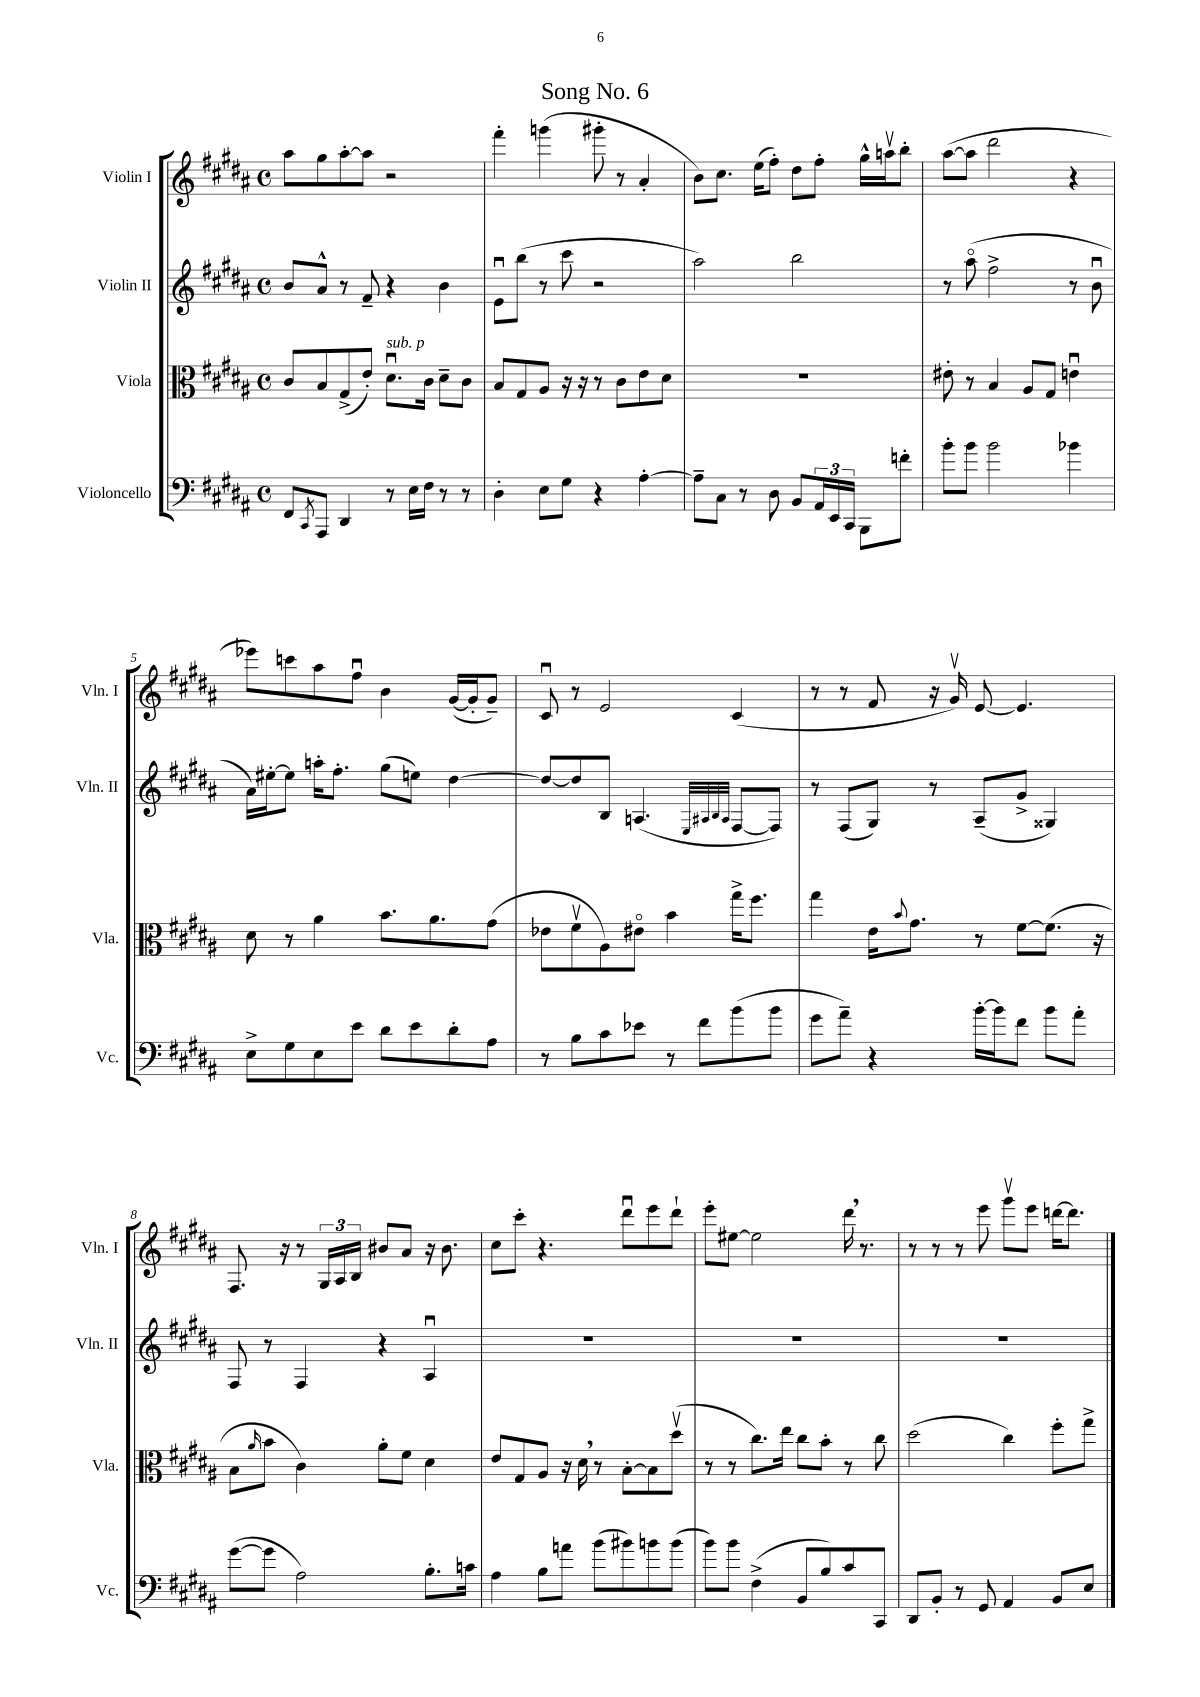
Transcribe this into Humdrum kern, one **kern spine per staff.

**kern	**kern	**kern	**kern
*staff4	*staff3	*staff2	*staff1
*clefF4	*clefC3	*clefG2	*clefG2
*k[f#c#g#d#a#]	*k[f#c#g#d#a#]	*k[f#c#g#d#a#]	*k[f#c#g#d#a#]
*M4/4	*M4/4	*M4/4	*M4/4
*met(c)	*met(c)	*met(c)	*met(c)
8FF#	8c#	8b	8aa#
8qCC#	.	.	.
8AAA#	8B	8a#^^	8gg#
4DD#	(8G#^	8r	[8aa#'
.	8e')	8f#~	8aa#]
8r	8.d#u	4r	2r
16E	.	.	.
16F#	16c#	.	.
8r	8d#~	4b	.
8r	8c#	.	.
=	=	=	=
4D#'	8B	8eu	4fff#'
.	8G#	(8bb	.
8E	8A#	8r	(4ggg
8G#	16r	8ccc#	.
.	16r	.	.
4r	8r	2r	8ggg#'
.	8c#	.	8r
[4A#'	8e	.	4a#'
.	8d#	.	.
=	=	=	=
8A#~]	1r	2aa#)	8b)
8C#	.	.	8.cc#
8r	.	.	.
.	.	.	(16ee
8D#	.	.	8ff#')
8BB	.	2bb	8dd#
24AA#	.	.	8ff#'
24EE	.	.	.
24CC#	.	.	.
8BBB	.	.	16gg#^^
.	.	.	16aav
8f'	.	.	8bb'
=	=	=	=
8b'	8e#'	8r	([8aa#
8b	8r	(8aa#o	8aa#]
2b	4B	2ff#^	2ddd#
.	8A#	.	.
.	8G#	.	.
4b-	4eu	8r	4r
.	.	8bu	.
=	=	=	=
8E^	8d#	16a#)	8eee-)
.	.	[16ee#'	.
8G#	8r	8ee#]	8ccc
8E	4a#	16aa'	8aa#
.	.	8.ff#'	.
8e	.	.	8ff#u
8d#	8.b	(8gg#	4b
8e	.	8ee)	.
.	8.a#	.	.
8d#'	.	[4dd#	([16g#
.	.	.	16g#']
8A#	(8g#	.	8g#~)
=	=	=	=
8r	8e-	8dd#_	8c#u
8B	8f#v	8dd#]	8r
8c#	8A#)	8B	2e
8e-	8e#o	(4.A	.
8r	4b	.	.
8f#	.	.	.
.	.	32qqE	.
.	.	32qqA#	.
.	.	32qqB	.
.	.	32qqA#	.
(8b	16gg#^	[8F#	(4c#
.	8.ff#	.	.
8b	.	8F#])	.
=	=	=	=
8g#	4gg#	8r	8r
8a#~)	.	(8F#	8r
4r	16e	8G#)	8f#
.	8qqb	.	.
.	8.g#	.	.
.	.	8r	16r
.	.	.	16g#v)
[16b'	8r	(8A#~	[8e
16b]	.	.	.
8f#	[8f#	8g#^	4.e]
8b	(8.f#]	4G##)	.
8a#'	.	.	.
.	16r	.	.
=	=	=	=
([8g#	8B	8F#	8.F#
.	16qqa#	.	.
8g#]	8b	8r	.
.	.	.	16r
2A#)	4c#)	4F#	8r
.	.	.	24G#
.	.	.	24A#
.	.	.	24B
.	8a#'	4r	8b#
.	8f#	.	8a#
8.B'	4d#	4A#u	16r
.	.	.	8.b#
16c	.	.	.
=	=	=	=
4A#	8e	1r	8cc#
.	8G#	.	8ccc#'
8B	8A#	.	4.r
8a	16r	.	.
.	16d#	.	.
(8b	8r	.	.
8b#)	[8B'	.	8ddd#u
8b	8B]	.	8eee
(8b	(8dd#v	.	8ddd#`
=	=	=	=
8b)	8r	1r	8eee'
8b	8r	.	[8ee#
(4F#^	8.cc#)	.	2ee#]
.	16ee	.	.
8BB	8cc#	.	.
8B)	8b'	.	.
8c#	8r	.	16ddd#
.	.	.	8.r
8CC#	8cc#	.	.
=	=	=	=
8DD#	(2dd#	1r	8r
8BB'	.	.	8r
8r	.	.	8r
8GG#	.	.	8eee
4AA#	4cc#)	.	8ggg#v
.	.	.	8eee
8BB	8ff#'	.	[16ddd
.	.	.	8.ddd]
8E	8gg#^	.	.
==	==	==	==
*-	*-	*-	*-
